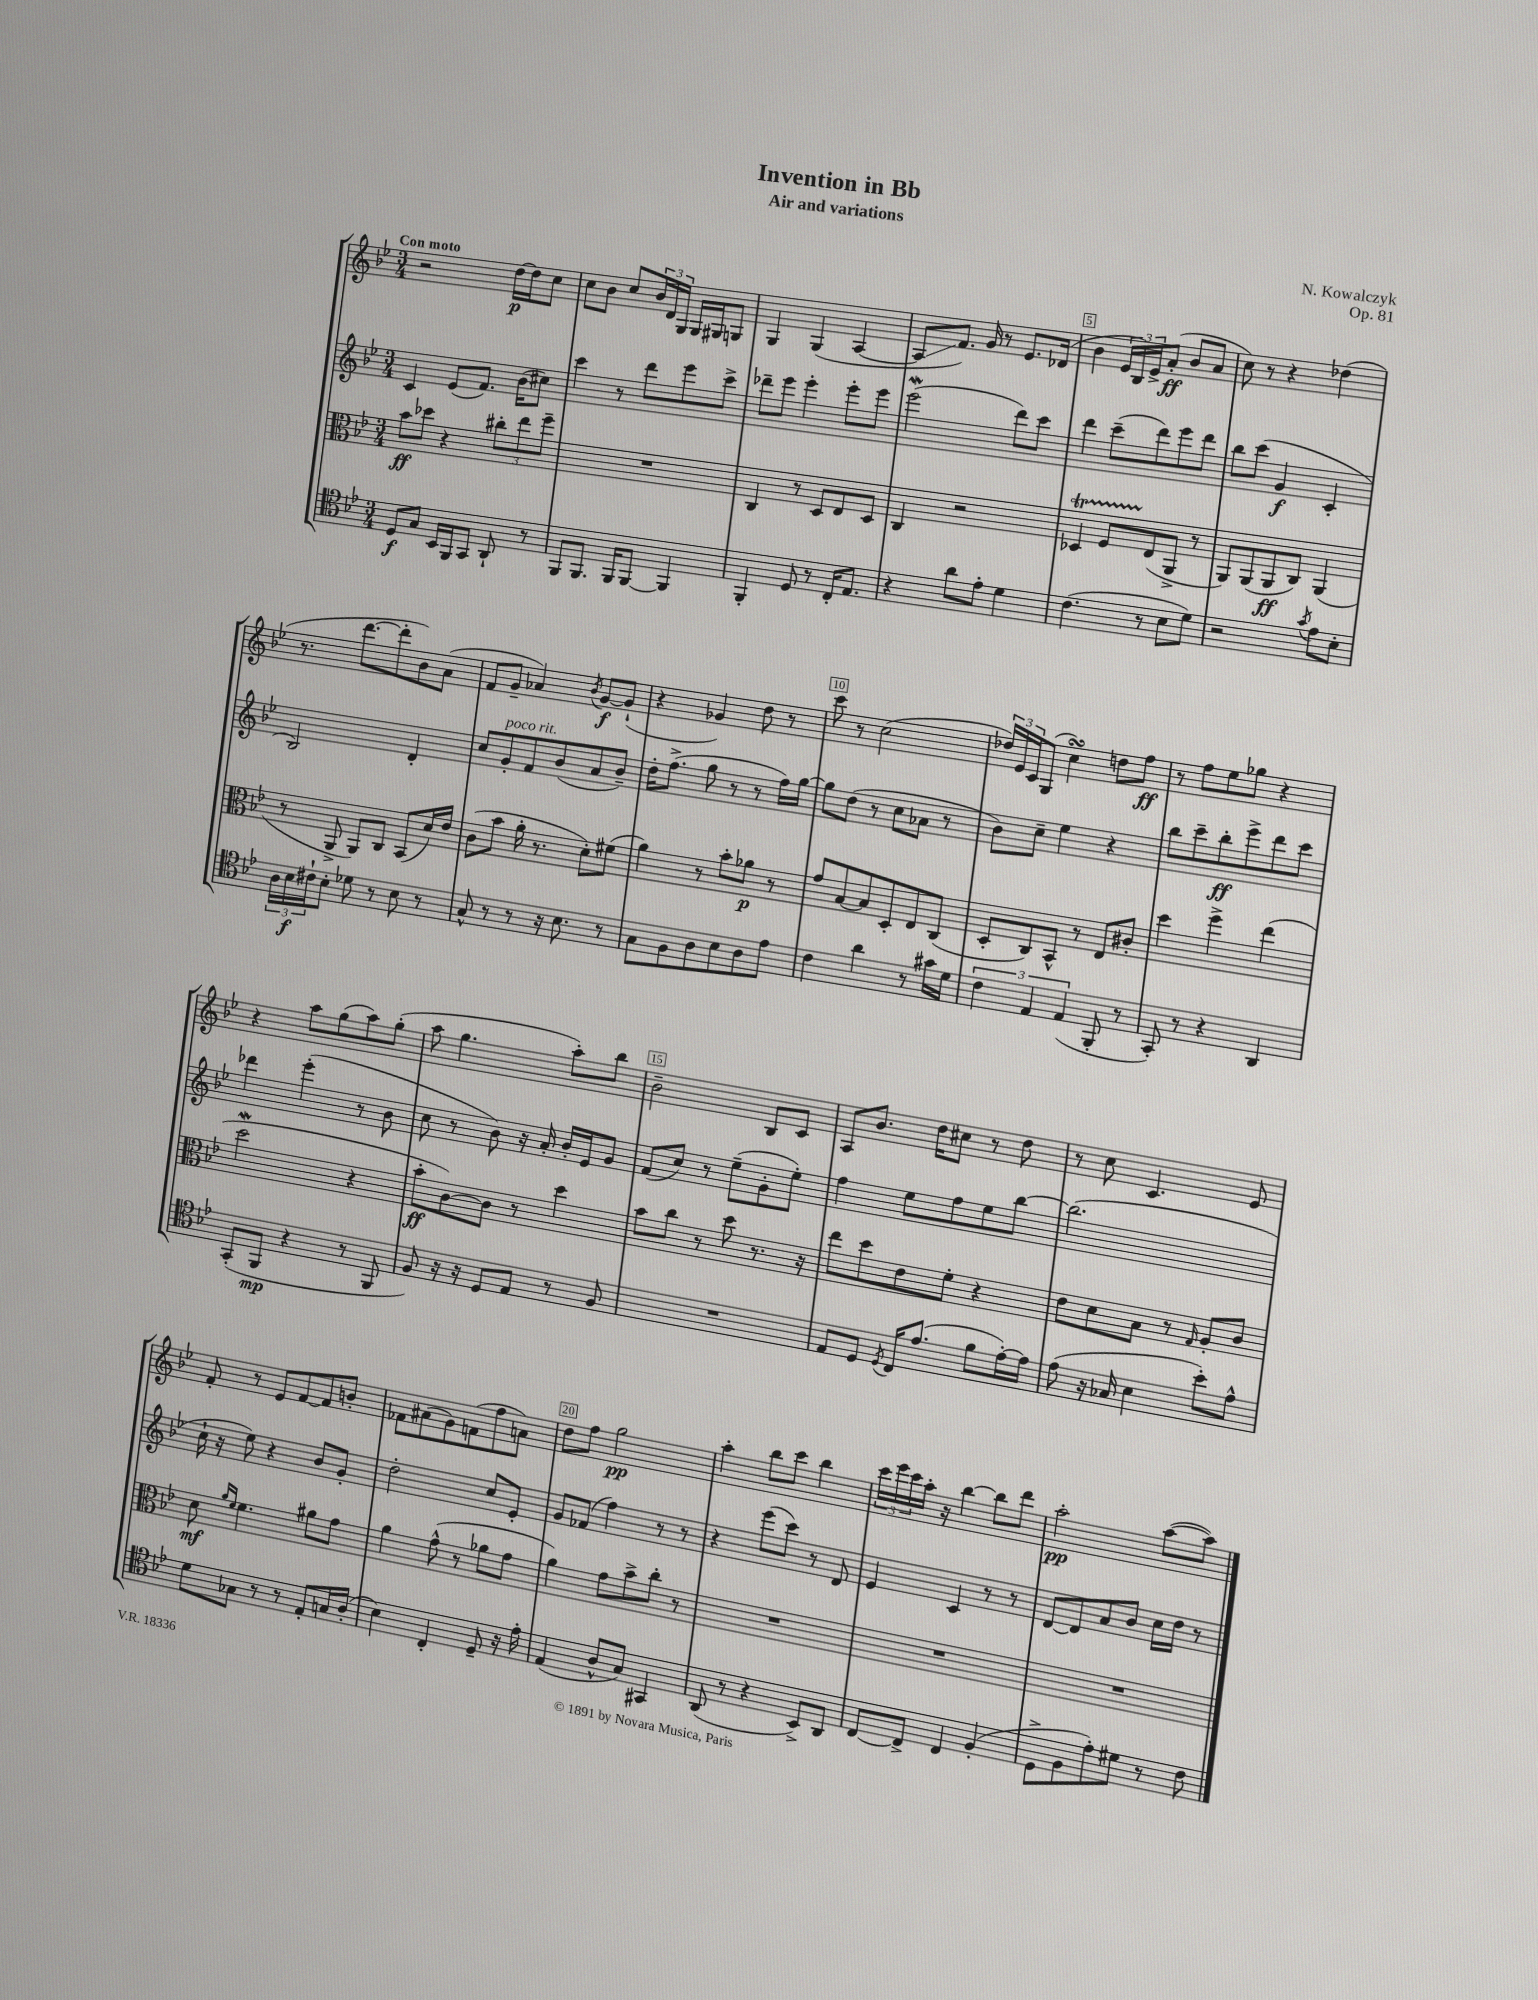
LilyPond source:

\header { title = "Invention in Bb" composer = "N. Kowalczyk" subtitle = "Air and variations" opus = "Op. 81" }
<<
\new StaffGroup <<
\new Staff = "s0" {
    \clef treble \key bes \major \numericTimeSignature \time 3/4 \tempo "Con moto"
    r2 d''16~\p d''16 c''8 |
    c''8 bes'8 c''8 \tuplet 3/2 { bes'16 d'16 g16 } g16 gis16 g8 |
    g4 g4( a4~ |
    a8\glissando f'8.) g'16 r8 ees'8. des'16( |
    bes'4 \tuplet 3/2 { ees'16 bes16) ees'16-> } a'8-.\ff( bes'8 a'8 |
    c''8) r8 r4 des''4( |
    r8. d'''8.~ d'''8-. bes'8) a'8( |
    f'8 g'8-- aes'4) \acciaccatura { bes'8 } g'8~\f g'8-!( |
    r4 ges'4) d''8 r8 |
    c'''8 r8 c''2( |
    \tuplet 3/2 { des''16) ees'16 c'16 } g8( c''4\turn) d''8 f''8\ff |
    r8 f''8 ees''8 ges''8 r4 |
    r4 a''8 g''8( a''8) g''8-.( |
    a''8 g''4. a''8-.) bes''8 |
    bes'2-- bes8 c'8 |
    a8 bes'8. d''16 cis''8 r8 d''8 |
    r8 c''8 c'4. ees'8 |
    f'8-. r8 ees'8 f'8~ f'8 b'8-. |
    fes'8 ais'8( g'8) f'8( f''8 a'8) |
    d''8 f''8 g''2\pp |
    a''4-. bes''8 c'''8 bes''4 |
    \tuplet 3/2 { c'''16 ees'''16 c'''16 } a''16-. r16 bes''4~ bes''8 d'''8 |
    a''2-.\pp a''8~( a''8) \bar "|." |
}
\new Staff = "s1" {
    \clef treble \key bes \major \numericTimeSignature \time 3/4
    c'4 ees'8( f'8.) bes'16( cis''8) |
    c'''4 r8 d'''8 ees'''8 c'''8-> |
    des'''8-- ees'''8 ees'''4-. ees'''8-. ees'''8 |
    ees'''2\mordent( d'''8) c'''8 |
    d'''4 c'''8--( d'''8) ees'''8 d'''8 |
    bes''8 c'''8( g'4\f c'4-. |
    bes2) d'4-. |
    c''8 g'8-.^\markup { \italic "poco rit." } f'8 bes'8( a'8 bes'8--) |
    d''16-. f''8.->( g''8 r8 r8 f''16) g''16~ |
    g''8 d''8( r8 c''8 aes'8 r8 |
    bes'8) c''8-- ees''4 r4 |
    bes''8 c'''8-- bes''8-.\ff ees'''8-> d'''8 c'''8 |
    des'''4 ees'''4-.( r8 bes'8 |
    c''8 r8 bes'8) r16 a'16-. bes'16-. ees'16 g'8 |
    f'8( c''8) r8 ees''8--( g'8-. ees''8-.) |
    f''4 ees''8 f''8 ees''8 bes''8~ |
    bes''2.( |
    c''16-! r16 ees''8) r4 bes'8 g'8-. |
    d''2-. c''8 ees'8-. |
    g'8 fes'8( f''4) r8 r8 |
    r4 ees'''8( c'''8) r8 d'8 |
    ees'4 c'4 r8 r8 |
    d'8~ d'8 a'8 bes'8 c''16 d''16 r8 \bar "|." |
}
\new Staff = "s2" {
    \clef alto \key bes \major \numericTimeSignature \time 3/4
    bes'8\ff des''8 r4 \tuplet 3/2 { cis''8-. ees''8 f''8-- } |
    R2. |
    c4 r8 d8 ees8 d8 |
    c4 r2 |
    des4\startTrillSpan f8 ees8\stopTrillSpan( a,8-> r8 |
    a,8) a,8( a,8\ff c8) a,4( |
    r8 a,8-> a,8) c8 bes,8( d'16) ees'16 |
    c'8( bes'8 a'16-. r8. d'8-.) fis'8( |
    a'4) r8 bes'8-. aes'8\p r8 |
    g'8 bes8~ bes8 d8-. ees8 c8( |
    d8-. c8) bes,8-^ r8 ees8 cis'8-. |
    d''4 f''4-> ees''4( |
    d''2\mordent r4 |
    bes'8-.\ff c'8~) c'8 r8 d''4 |
    bes'8 c''8 r8 d''8 r8. r16 |
    ees''8 d''8 ees'8 f'8-. r4 |
    ees'8 d'8 bes8 r8 \grace { g16 } a8-. c'8 |
    d'8\mf \grace { a'16 f'16 } f'4. ais'8 g'8 |
    a'4 g'8-^( r8 aes'8 g'8 |
    a'4) g'8 bes'8-> c''8-. r8 |
    R2. |
    R2. |
    R2. \bar "|." |
}
\new Staff = "s3" {
    \clef tenor \key bes \major \numericTimeSignature \time 3/4
    d8\f g8 bes,16 f,16 g,8 a,8-! r8 |
    f,8 f,8. f,16 f,8~ f,4 |
    f,4-. d8 r8 c16-. ees8. |
    r4 a'8 ees'8-. d'4 |
    c'4.( r8 bes8 d'8) |
    r2 \acciaccatura { g'8 } ees'8 bes8-. |
    \tuplet 3/2 { a16 bes16\f cis'16-! } bes8-. des'8 r8 bes8 r8 |
    g8-^ r8 r8 r16 bes8. r8 |
    g8 f8 a8 bes8 a8 ees'8 |
    c'4 a'4 r8 gis'16 d'16 |
    \tuplet 3/2 { c'4 ees4 ees4( } f,8-. r8 |
    g,8-.) r8 r4 a,4 |
    g,8-.( f,8\mp r4 r8 f,8 |
    f8) r16 r16 d8 ees8 r8 f8 |
    R2. |
    ees8 d8 \acciaccatura { d8 } c16 ees'8.( f'8 ees'16~-.) ees'16 |
    ees'8( r16 ges16 bes4 bes'8-.) ees'8-^ |
    d'8 ges8 r8 r8 ees8-. g16 a16-.( |
    bes4) c4-. d8-- r16 ees'16-. |
    ees4( a8-^ g8) gis,4 |
    a,8( r8 r4 bes,8->) a,8 |
    c8~ c8-> c4 f4-.( |
    d8-> f8 ees'8-.) dis'8 r8 c'8 \bar "|." |
}
>>
>>
\layout { \context { \Score \override BarNumber.break-visibility = ##(#f #t #t) barNumberVisibility = #(every-nth-bar-number-visible 5) \override BarNumber.stencil = #(make-stencil-boxer 0.1 0.3 ly:text-interface::print) } }
